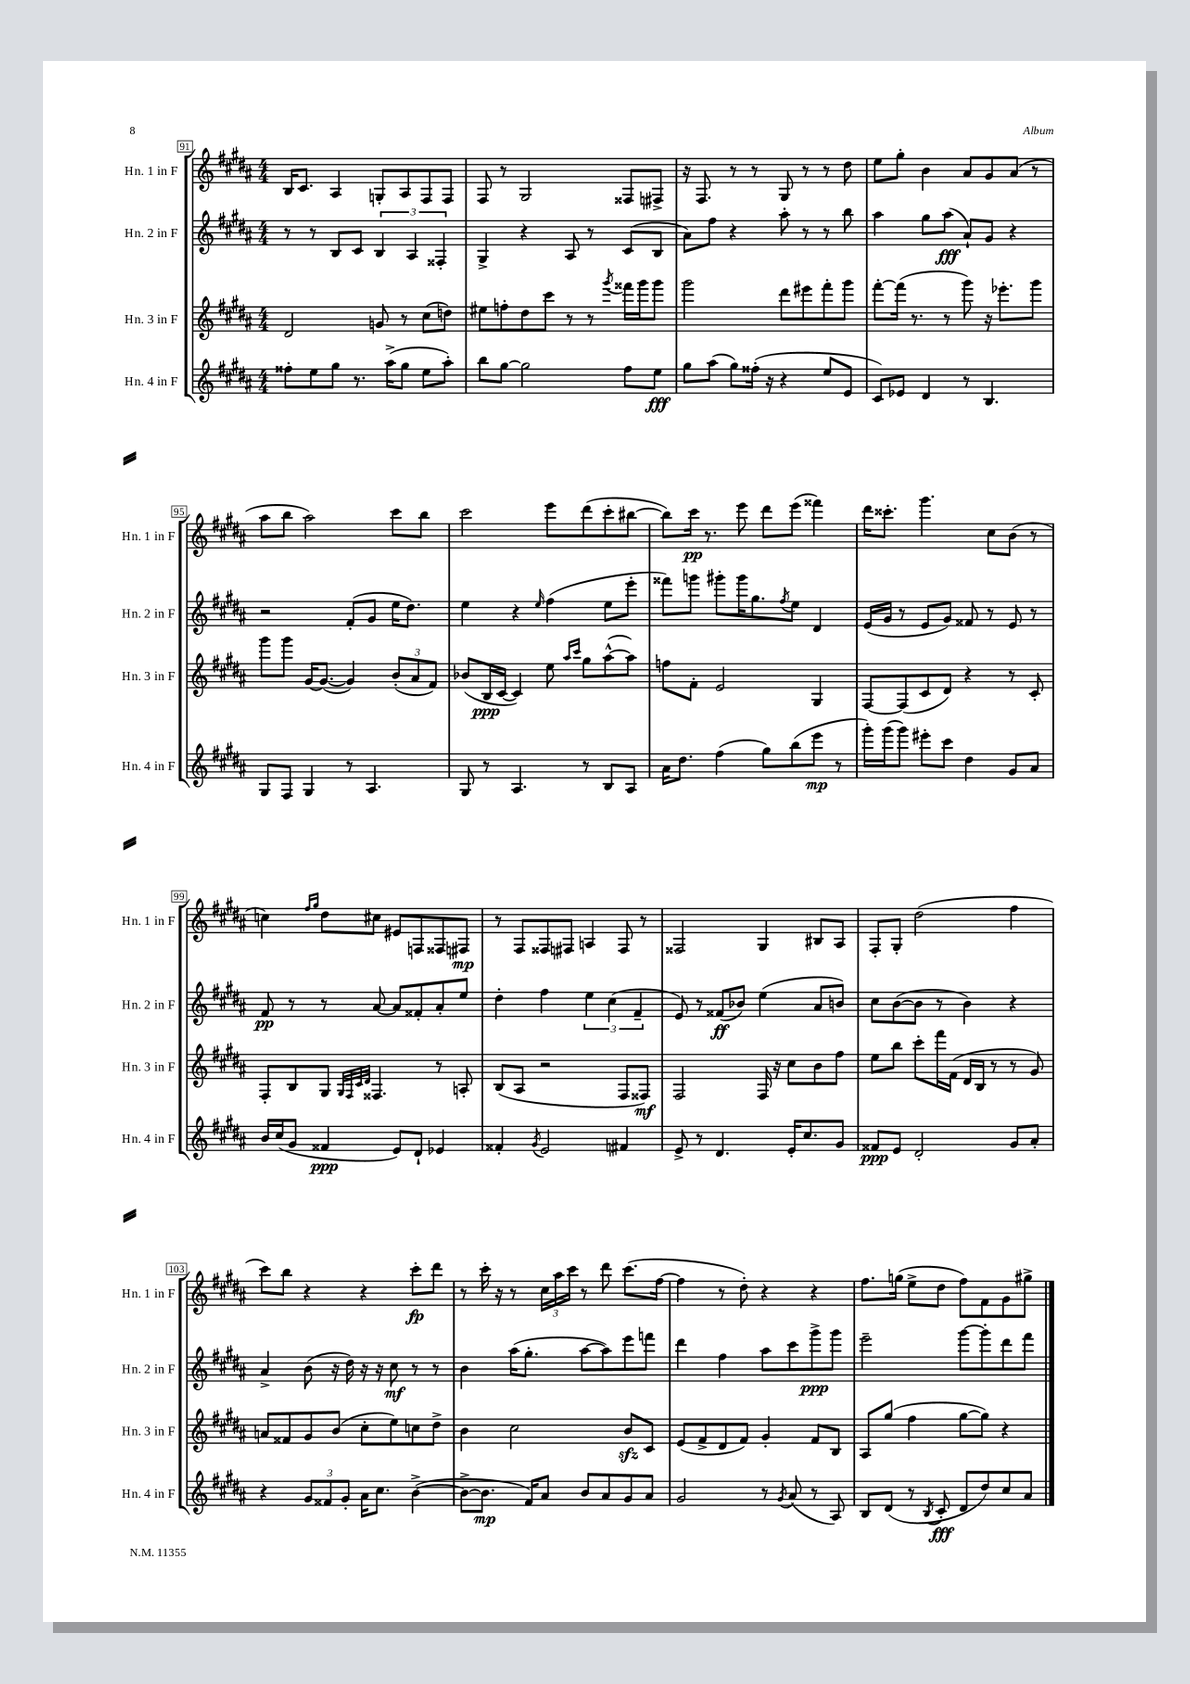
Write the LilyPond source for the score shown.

<<
\new StaffGroup <<
\new Staff = "s0" \with { instrumentName = "Hn. 1 in F" shortInstrumentName = "Hn. 1 in F" } {
    \clef treble \key b \major \numericTimeSignature \time 4/4
    b16 cis'8. ais4 g8-. ais8 fis8 fis8 |
    fis8 r8 gis2 fisis8 fis8-> |
    r16 fis8. r8 r8 gis8 r8 r8 dis''8 |
    e''8 gis''8-. b'4 ais'8 gis'8 ais'8( r8 |
    ais''8 b''8 ais''2) cis'''8 b''8 |
    cis'''2 e'''8 dis'''8( cis'''8-. bis''8~ |
    bis''8) cis'''16\pp r8. e'''8 dis'''8 e'''8( fisis'''4) |
    dis'''16 cisis'''8.-. gis'''4. cis''8 b'8( r8 |
    c''4) \grace { fis''16 gis''16 } dis''8 cis''8 eis'8 f8 fisis8 fis8\mp |
    r8 fis8 fisis8 fis8 a4 fis8 r8 |
    fisis2 gis4 bis8 ais8 |
    fis8-. gis8-. dis''2( fis''4 |
    cis'''8) b''8 r4 r4 cis'''8-.\fp dis'''8 |
    r8 cis'''16-. r16 r8 \tuplet 3/2 { cis''16 ais''16 cis'''16 } r8 dis'''8 cis'''8.( fis''16~ |
    fis''4 r8 dis''8-.) r4 r4 |
    fis''8. g''16( e''8-> dis''8 fis''8) fis'8 gis'8 gis''8-> \bar "|." |
}
\new Staff = "s1" \with { instrumentName = "Hn. 2 in F" shortInstrumentName = "Hn. 2 in F" } {
    \clef treble \key b \major \numericTimeSignature \time 4/4
    r8 r8 b8 cis'8 \tuplet 3/2 { b4 ais4 fisis4-. } |
    gis4-> r4 ais8 r8 cis'8( b8 |
    ais'8) fis''8 r4 ais''8-. r8 r8 b''8 |
    ais''4 gis''8 ais''8\fff( ais'8-!) gis'8 r4 |
    r2 fis'8-.( gis'8 e''16 dis''8.) |
    e''4 r4 \grace { e''16 } fis''4( e''8 e'''8-. |
    fisis'''8) g'''8 gis'''8-. gis'''16 gis''8. \acciaccatura { fis''8 } e''8 dis'4 |
    e'16( gis'16 r8 e'8 gis'8) fisis'8 r8 e'8 r8 |
    fis'8\pp r8 r8 ais'8~ ais'8 fisis'8-. ais'8-. e''8 |
    dis''4-. fis''4 \tuplet 3/2 { e''4 cis''4( fis'4-- } |
    e'8) r8 fisis'8\ff( bes'8) e''4( ais'8 b'8) |
    cis''8 b'8~( b'8 r8 b'4) r4 |
    ais'4-> b'8( r16 dis''16) r16 r16 cis''8\mf r8 r8 |
    b'4 ais''16( gis''8.-. ais''8~ ais''8) e'''8 f'''8 |
    dis'''4 fis''4 ais''8 cis'''8 gis'''8->\ppp gis'''8 |
    e'''2-- gis'''8~ gis'''8-. dis'''8 fis'''8 \bar "|." |
}
\new Staff = "s2" \with { instrumentName = "Hn. 3 in F" shortInstrumentName = "Hn. 3 in F" } {
    \clef treble \key b \major \numericTimeSignature \time 4/4
    dis'2 g'8 r8 cis''8( d''8) |
    eis''8 f''8-. dis''8 cis'''8 r8 r8 \acciaccatura { gis'''8 } fisis'''16 gis'''16 gis'''8 |
    gis'''2 dis'''8 eis'''8 fis'''8-. gis'''8 |
    fis'''8~-. fis'''16( r8. r8 gis'''8) r16 ees'''8.-. gis'''8 |
    gis'''8 gis'''8 gis'16~ gis'8.~( gis'4) \tuplet 3/2 { b'8-.( ais'8 fis'8) } |
    bes'8( b16\ppp cis'16~ cis'4) e''8 \grace { ais''16 cis'''16 } gis''8 ais''8~-^( ais''8) |
    f''8 fis'8-. e'2 gis4 |
    fis8~ fis8( cis'8 dis'8) r4 r8 cis'8-. |
    fis8-. b8 gis8 \grace { gis32 fis32 cis'32 dis'32 } fisis4. r8 a8-. |
    b8( ais8 r2 fis8 fisis8\mf) |
    fis2 fis16 r16 cis''8 b'8 fis''8 |
    e''8 b''8 cis'''8-. fis'''16 fis'16( dis'16 b16 r8 r8 gis'8) |
    a'8 fisis'8 gis'8 b'8( cis''8-. e''8) c''8 dis''8-> |
    b'4 cis''2 b'8\sfz cis'8 |
    e'8( fis'8-> dis'8 fis'8) gis'4-. fis'8 b8 |
    ais8 gis''8( fis''4 gis''8~ gis''8) r4 \bar "|." |
}
\new Staff = "s3" \with { instrumentName = "Hn. 4 in F" shortInstrumentName = "Hn. 4 in F" } {
    \clef treble \key b \major \numericTimeSignature \time 4/4
    fisis''8-. e''8 gis''8 r8. ais''16->( gis''8 e''8 ais''8-.) |
    b''8 gis''8~ gis''2 fis''8 e''8\fff |
    gis''8 ais''8( gis''8) fisis''16-.( r16 r4 e''8 e'8 |
    cis'8) ees'8 dis'4 r8 b4. |
    gis8 fis8 gis4 r8 ais4. |
    gis8 r8 ais4. r8 b8 ais8 |
    ais'16 dis''8. fis''4( gis''8) b''8( e'''8\mp r8 |
    gis'''16-.) gis'''16( gis'''8) eis'''8-. cis'''8 dis''4 gis'8 ais'8 |
    b'16 cis''16( gis'8 fisis'4\ppp e'8) dis'8-! ees'4 |
    fisis'4-. \acciaccatura { gis'8 } e'2 fis'4 |
    e'8-> r8 dis'4. e'16-. cis''8. gis'8 |
    fisis'8\ppp e'8 dis'2-. gis'8 ais'8-. |
    r4 \tuplet 3/2 { gis'8 fisis'8 gis'8-. } ais'16 cis''8. b'4~->( |
    b'8~-> b'8.\mp fis'16) ais'8 b'8 ais'8 gis'8 ais'8 |
    gis'2 r8 \acciaccatura { gis'8 } ais'8( r8 ais8) |
    b8 dis'8( r8 \acciaccatura { b8 } cis'8-.\fff dis'8 dis''8) cis''8 ais'8 \bar "|." |
}
>>
>>
